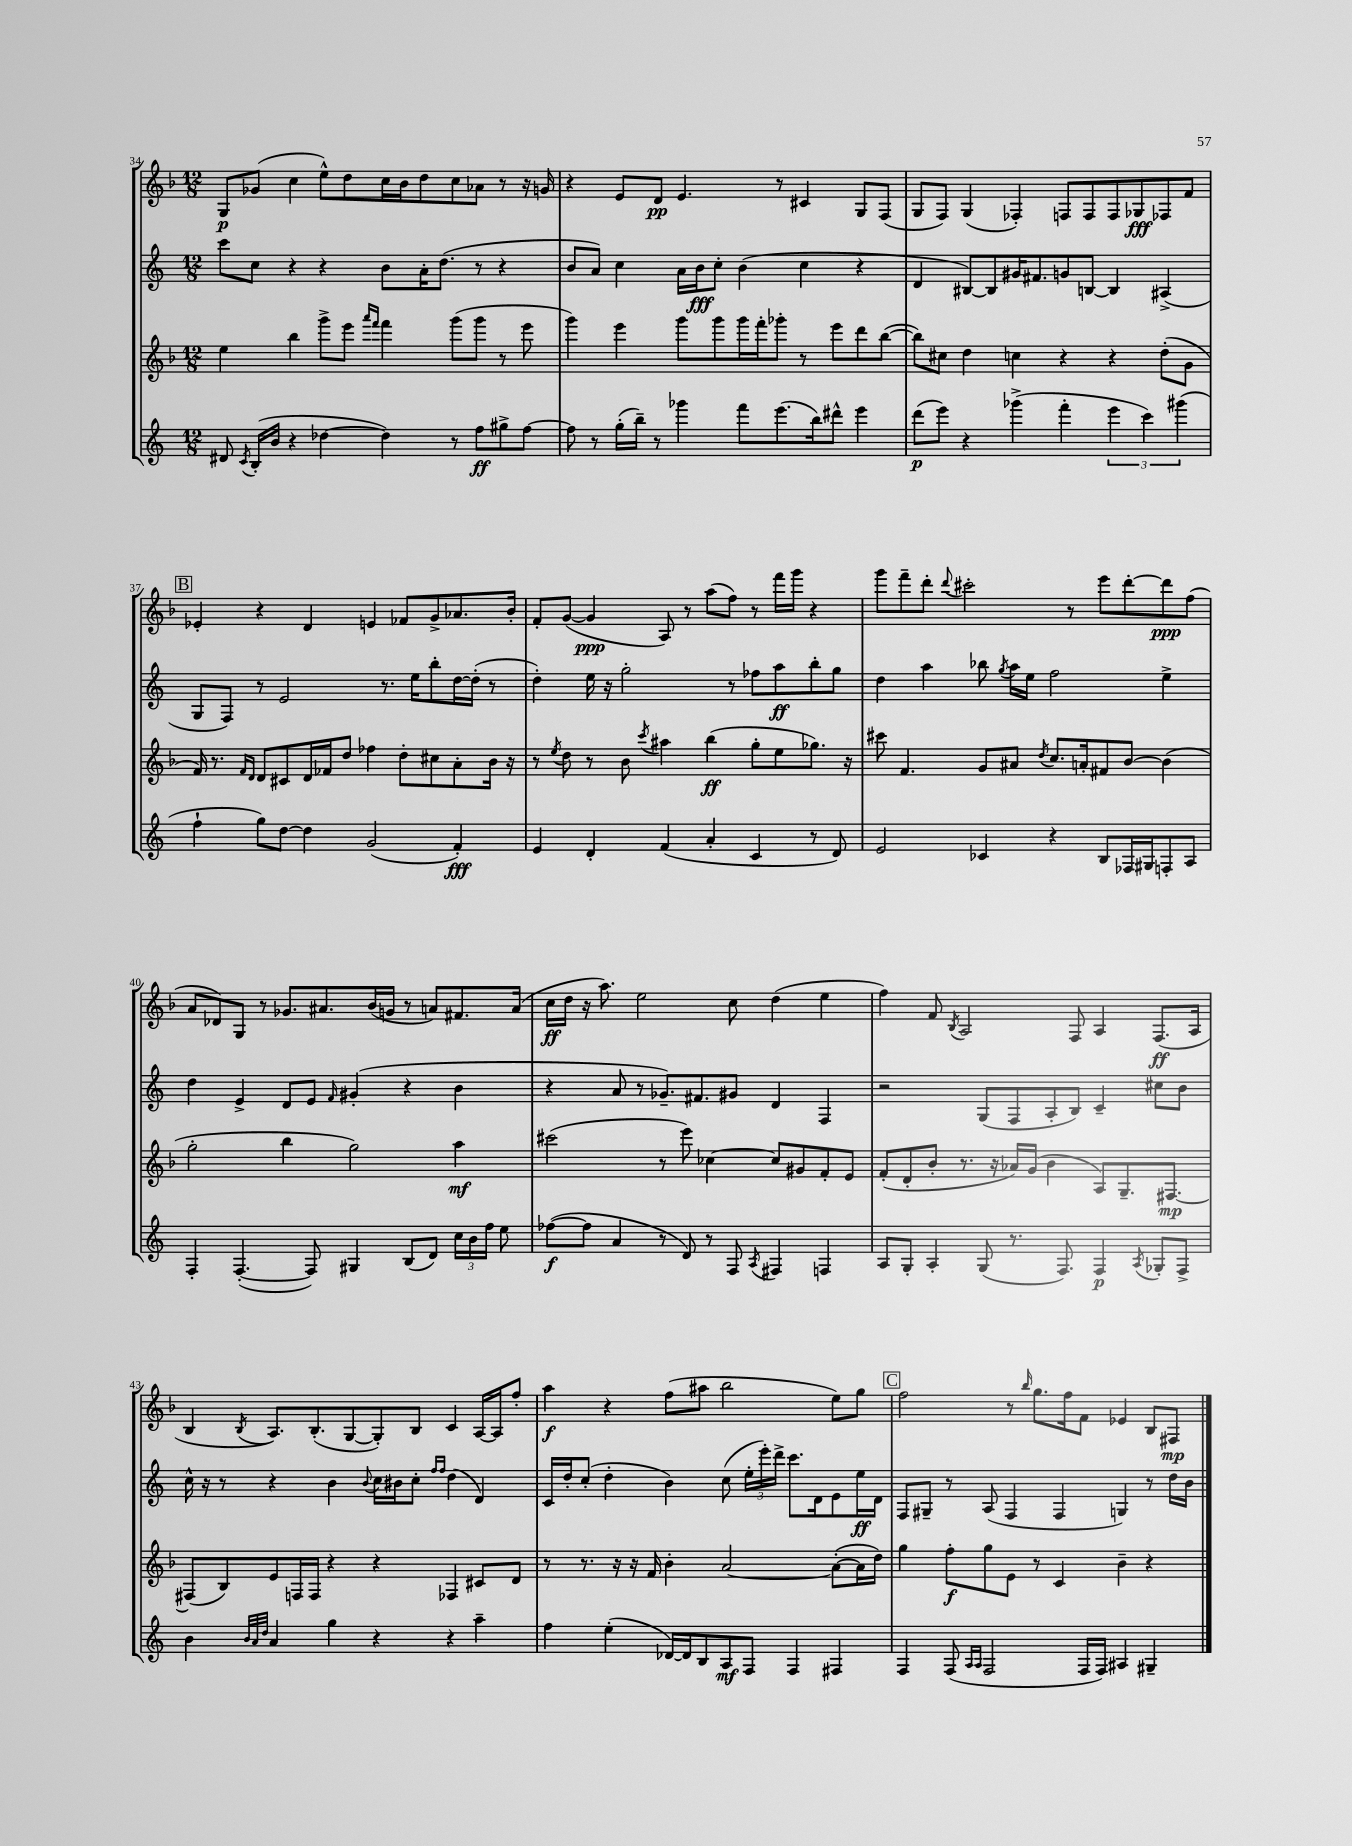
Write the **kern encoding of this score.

**kern	**kern	**kern	**kern
*staff4	*staff3	*staff2	*staff1
*clefG2	*clefG2	*clefG2	*clefG2
*k[]	*k[b-]	*k[]	*k[b-]
*M12/8	*M12/8	*M12/8	*M12/8
8d#/	4ee\	8ccc\L	8G/L
8qc/	.	.	.
(16B'/LL	.	8cc\J	(8g-/J
16b/JJ	.	.	.
4r	4bb-\	4r	4cc\
[4dd-\	8ggg^\L	4r	8ee^^\L)
.	8eee\J	.	8dd\
.	16qqaaa/LL	.	.
.	16qqfff/JJ	.	.
4dd-\])	4fff\	8b\L	16cc\L
.	.	.	16b-\J
.	.	16a'\K	8dd\
.	.	(8.dd\J	.
8r	(8ggg\L	.	8cc\
8ff\L	8ggg\J	8r	8a-\J
8gg#^\	8r	4r	8r
[8ff\J	8eee\	.	16r
.	.	.	16g/
=	=	=	=
8ff\]	4ggg\)	8b/L	4r
8r	.	8a/J)	.
(16gg'\LL	4eee\	4cc\	8e/L
16bb~\JJ)	.	.	.
8r	.	.	8d/J
4ggg-\	8ggg\L	16a\LL	4.e/
.	.	16b\J	.
.	8ggg\	8cc'\J	.
8fff\L	16ggg\L	(4b\	.
.	16fff'\J	.	.
(8.eee\	8ggg-'\J	.	8r
.	8r	4cc\	4c#/
16bb\k)	.	.	.
8ddd#^^\J	8eee\L	.	.
4eee\	8ddd\	4r	8G/L
.	([8bb-\J	.	(8F/J
=	=	=	=
(8ddd\L	8bb-\]L)	4d/	8G/L
8eee\J)	8cc#\J	.	8F/J)
4r	4dd\	[8B#/L)	(4G/
.	.	8B#/]	.
(4ggg-^\	4cc\	16g#/K	4F-'/)
.	.	8.f#/	.
4fff'\	4r	8g/	8F/L
.	.	[8B/J	8F/
6eee\	4r	4B/]	8F/
.	.	.	8G-/
6ccc\)	.	.	.
.	(8dd'\L	(4A#^/	8F-/
(6ggg#\	.	.	.
.	8g\J	.	8f/J
=	=	=	=
4ff`\	16f/)	8G/L	4e-'/
.	8.r	.	.
.	.	8F/J)	.
.	16qqf/LL	.	.
.	16qqd/JJ	.	.
8gg\L)	8d/L	8r	4r
[8dd\J	8c#/	2e/	.
4dd\]	16d/L	.	4d/
.	16f-/J	.	.
.	8dd/J	.	.
(2g/	4ff-\	.	4e/
.	.	8.r	.
.	8dd'\L	.	8f-/L
.	.	16ee\LK	.
.	8cc#\	8bb'\	8g^/
4f'/)	8a'\	[16dd\L	8.a-/
.	.	(16dd'\]JJ	.
.	16b-\Jk	8r	.
.	16r	.	16b-'/Jk
=	=	=	=
4e/	8r	4dd'\)	8f'/L
.	8qee/	.	.
.	8dd\	.	([8g/J
4d'/	8r	16ee\	4g/]
.	.	16r	.
.	8b-\	2gg'\	.
.	8qccc/	.	.
(4f/	4aa#\	.	8A/)
.	.	.	8r
4a'/	(4bb-\	.	(8aa\L
.	.	8r	8ff\J)
4c/	8gg'\L	8ff-\L	8r
.	8ee\	8aa\	16fff\LL
.	.	.	16ggg\JJ
8r	8.gg-\J)	8bb'\	4r
8d/)	.	8gg\J	.
.	16r	.	.
=	=	=	=
2e/	8ccc#\	4dd\	8ggg\L
.	4.f/	.	8fff~\
.	.	4aa\	8ddd'\J
.	.	.	8qqddd/
.	.	.	2ccc#'\
4c-/	8g/L	8bb-\	.
.	.	8qgg/	.
.	8a#/J	16aa\LL	.
.	.	16ee\JJ	.
.	8qdd/	.	.
4r	8.cc/L	2ff\	.
.	.	.	8r
.	16a'/k	.	.
8B/L	8f#/	.	8eee\L
16F-/L	[8b-/J	.	[8ddd'\
16G#/J	.	.	.
8F'/	(4b-\]	4ee^\	8ddd\]
8A/J	.	.	(8ff\J
=	=	=	=
4F'/	2gg'\	4dd\	8a/L
.	.	.	8d-/)
([4.F'/	.	4e^/	8G/J
.	.	.	8r
.	4bb-\	8d/L	8.g-/L
8F/])	.	8e/J	.
.	.	.	8.a#/
.	.	16qqf/	.
4G#/	2gg\)	(4g#'/	.
.	.	.	(16b-/L
.	.	.	16g/JJ
(8B/L	.	4r	8r
8d/J)	.	.	8a/L)
24cc\LL	4aa\	4b\	8.f#/
24b\	.	.	.
24ff\JJ	.	.	.
8ee\	.	.	.
.	.	.	(16a/Jk
=	=	=	=
([8ff-\L	(2ccc#\	4r	16cc\LL
.	.	.	16dd\JJ
8ff-\]J	.	.	16r
.	.	.	8.aa\)
4a/	.	8a/	.
.	.	8r	2ee\
8r	8r	8.g-~/L)	.
8d/)	8eee\)	.	.
.	.	8.f#/	.
8r	[4cc-\	.	.
8F/	.	8g#/J	8cc\
8qA/	.	.	.
4F#/	8cc-/]L	4d/	(4dd\
.	8g#/	.	.
4F/	8f'/	4F/	4ee\
.	8e/J	.	.
=	=	=	=
8A/L	(8f'/L	2r	4ff\)
8G'/J	8d'/	.	.
4A'/	8b-'/J	.	8f/
.	.	.	8qB-/
.	8.r	.	2A/
(8G/	.	(8G/L	.
.	16r	.	.
8.r	16a-/LL)	8F/	.
.	(16g/JJ	.	.
.	4b-\	8A'/	.
8.F/)	.	.	.
.	.	8B/J)	8F/
4F/	8A/L)	4c~/	4A/
.	8.G~/	.	.
8qA/	.	.	.
8G-'/L	.	8cc#\L	(8.F/L
.	[8.F#/J	.	.
8F^/J	.	8b\J	.
.	.	.	16A/Jk
=	=	=	=
4b\	(8F#/]L	16cc^^\	4B-/
.	.	16r	.
.	8B-/)	8r	.
32qqb/LLL	.	.	.
32qqa/	.	.	.
32qqdd/JJJ	.	.	8qB-/
4a/	8e/	4r	8.A/L)
.	16F/L	.	.
.	16F/JJ	.	(8.B-'/
4gg\	4r	4b\	.
.	.	.	[8G/
.	.	8qqb/	.
4r	4r	16cc\LL	8G'/])
.	.	16b#\J	.
.	.	8cc'\J	8B-/J
.	.	16qqff/LL	.
.	.	16qqff/JJ	.
4r	4F-/	(4dd\	4c/
4aa~\	8c#/L	4d/)	[16A/LL
.	.	.	16A/]J
.	8d/J	.	8ff'/J
=	=	=	=
4ff\	8r	16c/LL	4aa\
.	.	16dd'/J	.
.	8.r	(8cc'/J	.
(4ee'\	.	4dd'\	4r
.	16r	.	.
.	16r	.	.
.	16f/	.	.
[16d-/LL)	4b-'\	4b\)	(8ff\L
16d-/]J	.	.	.
8B/	.	.	8aa#\J
8A/	[2a/	(8cc\	2bb-\
8F/J	.	24ee'\LL	.
.	.	24eee'\)	.
.	.	24ddd^\JJ	.
4F/	.	8.ccc\L	.
.	.	16d\k	.
4F#/	(8a'\_L	8e\	8ee\L)
.	16a\]L	16ee\L	8gg\J
.	16dd\JJ)	16d\JJ	.
=	=	=	=
4F/	4gg\	8F/L	2ff\
.	.	8G#~/J	.
(8F/	8ff'\L	8r	.
16qqA/LL	.	.	.
16qqA/JJ	.	.	.
2F/	8gg\	(8A/	.
.	8e\J	4F/	8r
.	.	.	16qqbb-/
.	8r	.	8.gg\L
.	4c/	4F/	.
.	.	.	16ff\k
16F/LL	.	.	8f\J
16F/JJ)	.	.	.
4A#/	4b-~\	4G/)	4e-/
4G#~/	4r	8r	8B-/L
.	.	16dd\LL	8F#/J
.	.	16b\JJ	.
==	==	==	==
*-	*-	*-	*-
